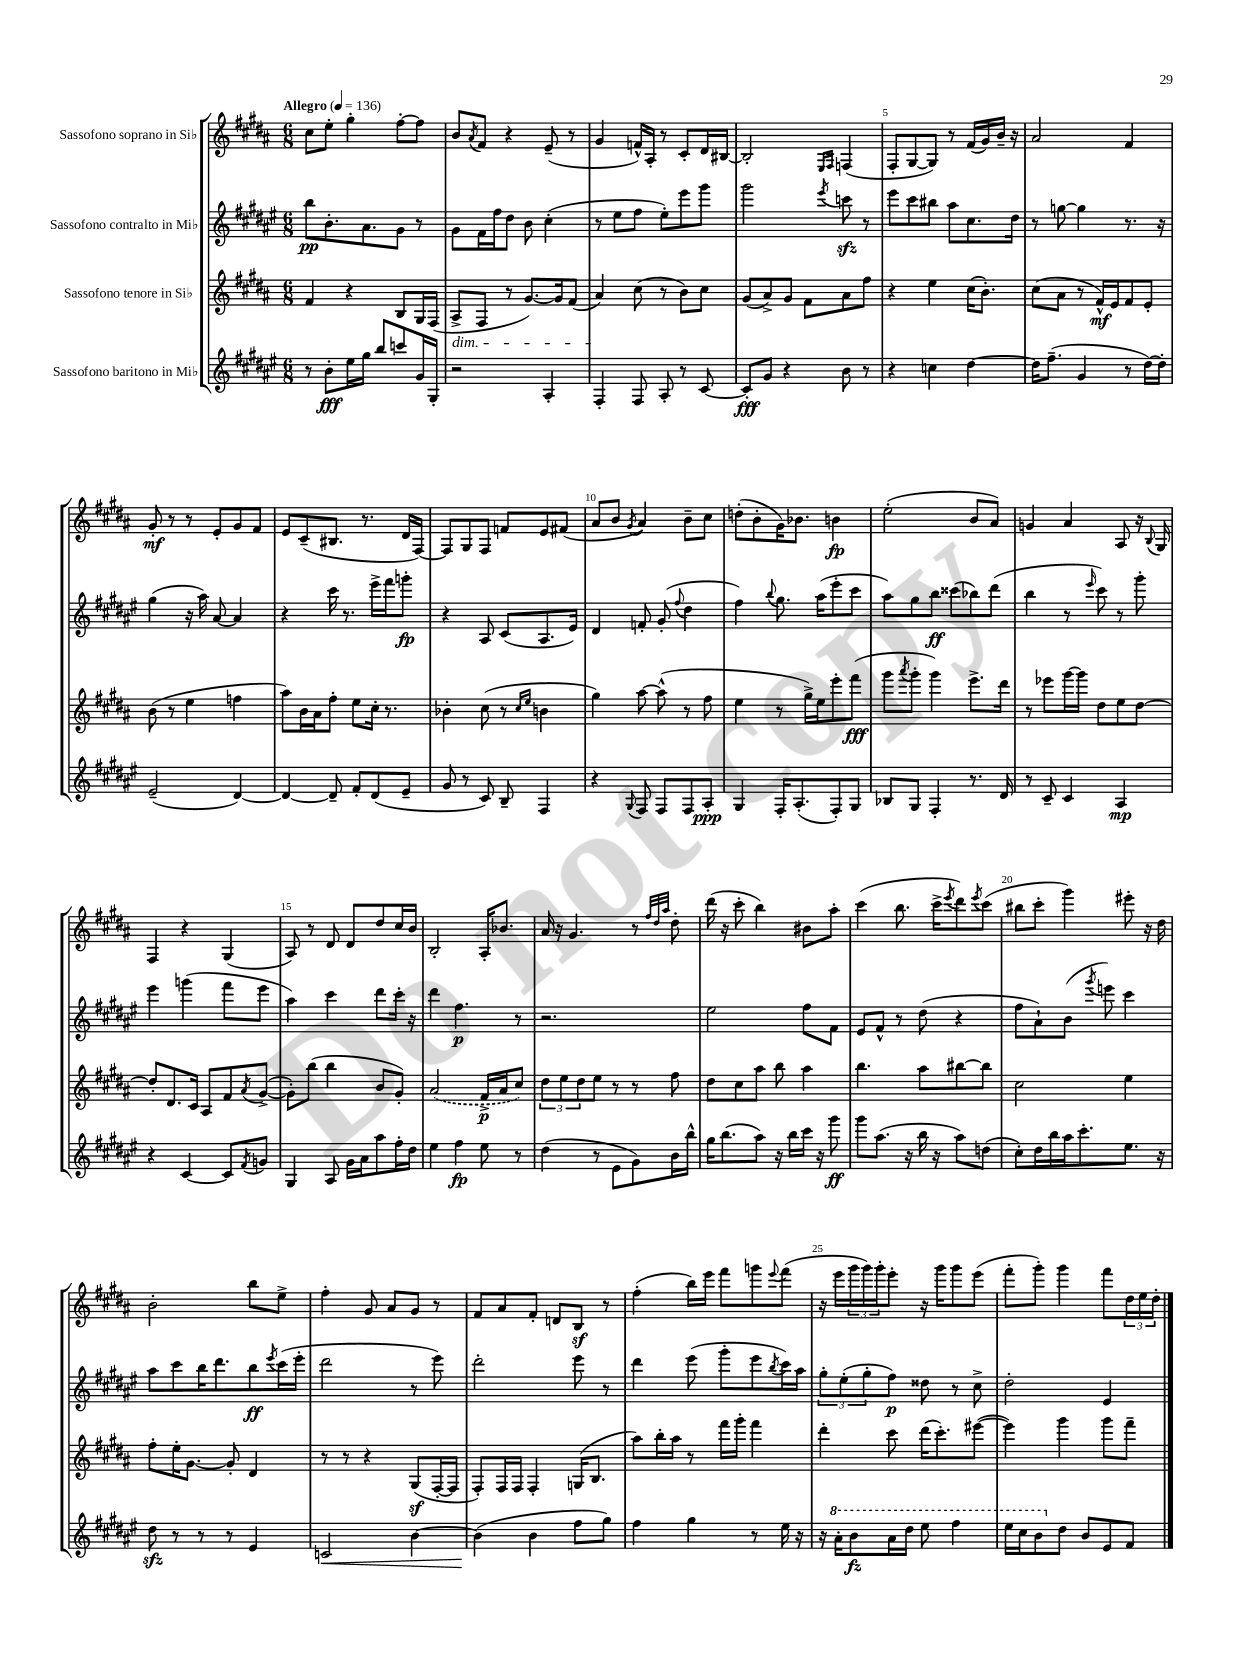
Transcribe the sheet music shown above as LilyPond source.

<<
\new StaffGroup <<
\new Staff = "s0" \with { instrumentName = "Sassofono soprano in Sib" } {
    \clef treble \key b \major \numericTimeSignature \time 6/8 \tempo "Allegro" 4 = 136
    cis''8 e''8-. gis''4-. fis''8~-. fis''8 |
    b'8 \acciaccatura { ais'8 } fis'8 r4 e'8--( r8 |
    gis'4 f'16-^) ais16-. r8 cis'8-. dis'16 bis16~ |
    bis2-. \grace { e16 fis16 } f4( |
    fis8-. gis8~ gis8) r8 fis'16( gis'16) b'16-- r16 |
    ais'2 fis'4 |
    gis'8-.\mf r8 r8 e'8-. gis'8 fis'8 |
    e'8 cis'8--( bis8. r8. dis'16 fis16~) |
    fis8 gis8 fis8 f'8 e'8 fis'8( |
    ais'8 b'8 \acciaccatura { gis'8 } ais'4) b'8-- cis''8 |
    d''8-.( b'8-. gis'16) bes'8. b'4\fp |
    e''2-.( b'8 ais'8) |
    g'4 ais'4 ais8 r16 \appoggiatura { b8 } gis16 |
    fis4 r4 gis4( |
    ais8) r8 dis'8 dis'8 dis''8 cis''16 b'16 |
    b2-. ais16-. bes'8. |
    ais'16 r16 gis'4. r8 \grace { fis''32 dis''32 ais''32 } dis''8-. |
    dis'''16( r16 cis'''8-. b''4) bis'8 ais''8-. |
    cis'''4( b''8. cis'''16-> \acciaccatura { e'''8 } dis'''8) \acciaccatura { e'''8 } cis'''8( |
    bis''8 cis'''8-. gis'''4) eis'''8-. r16 dis''16 |
    b'2-. b''8 e''8-> |
    fis''4-. gis'8 ais'8 gis'8 r8 |
    fis'8 ais'8 fis'8-. d'8 b8\sf r8 |
    fis''4-.( b''16) e'''16 fis'''8 g'''8 \appoggiatura { e'''8 } fis'''8( |
    r16 e'''16 \tuplet 3/2 { gis'''16 gis'''16) gis'''16-. } e'''8-. r16 gis'''16 gis'''8 e'''8( |
    fis'''8-. gis'''8-.) gis'''4 fis'''8 \tuplet 3/2 { dis''16 e''16 dis''16-. } \bar "|." |
}
\new Staff = "s1" \with { instrumentName = "Sassofono contralto in Mib" } {
    \clef treble \key fis \major \numericTimeSignature \time 6/8
    b''8\pp b'8.-. ais'8. gis'8 r8 |
    gis'8 fis'16 fis''16 dis''8 b'8 cis''4-.( |
    r8 eis''8 fis''8 eis''8-.) eis'''8 gis'''8 |
    gis'''2 \acciaccatura { eis'''8 } c'''8\sfz r8 |
    eis'''8 cis'''8 bis''8 ais''8 cis''8. dis''16 |
    r8 g''8~ g''4 r8. r16 |
    gis''4( r16 ais''16) ais'8~ ais'4 |
    r4 cis'''16 r8. eis'''16-> fis'''16 g'''8-.\fp |
    r4 ais8 cis'8( ais8. eis'16) |
    dis'4 f'8-. gis'8-.( \appoggiatura { fis''8 } dis''4 |
    fis''4) \appoggiatura { b''8 } gis''8. ais''16( eis'''8-. cis'''8 |
    ais''8) gis''8 b''8\ff cisis'''8( bes''8) dis'''8( |
    b''4 r8 \grace { eis'''16 } cis'''8) r8 gis'''8-. |
    eis'''4 g'''4( fis'''8 eis'''8 |
    ais''4) cis'''4 dis'''8 cis'''16-. r16 |
    dis'''4 fis''4.\p r8 |
    r2. |
    eis''2 fis''8 fis'8 |
    eis'8 fis'8-^ r8 dis''8( r4 |
    fis''8 ais'8-!) b'8( \acciaccatura { gis'''8 } e'''8) cis'''4 |
    ais''8 cis'''8 b''16 dis'''8. b''8\ff \acciaccatura { eis'''8 } cis'''16( eis'''16-. |
    dis'''2 r8 eis'''8) |
    dis'''2-. eis'''8 r8 |
    dis'''4 eis'''8( gis'''8-. eis'''8 \acciaccatura { b''8 } cis'''16) ais''16 |
    \tuplet 3/2 { gis''8-. eis''8-.( gis''8-. } fis''8\p) disis''8 r8 cis''8-> |
    dis''2-. eis'4 \bar "|." |
}
\new Staff = "s2" \with { instrumentName = "Sassofono tenore in Sib" } {
    \clef treble \key b \major \numericTimeSignature \time 6/8
    fis'4 r4 b8 gis16 fis16( |
    ais8->\dim fis8 r8 gis'8.~) gis'16 fis'8( |
    ais'4\!) cis''8( r8 b'8) cis''8 |
    gis'8( ais'8->) gis'8 fis'8 ais'8 fis''8 |
    r4 e''4 cis''16( b'8.-.) |
    cis''8( ais'8 r8 fis'16-^\mf) e'16 fis'8 e'8-. |
    b'8( r8 e''4 f''4 |
    ais''8) b'16 ais'16 fis''8-. e''8 cis''16-. r8. |
    bes'4-. cis''8( r8 \grace { cis''16 e''16 } b'4 |
    gis''4) ais''8~ ais''8-^( r8 fis''8 |
    e''4 r8 gis''16->) e''16 e'''8-. fis'''8\fff( |
    gis'''8 \acciaccatura { ais'''8 } gis'''8-. gis'''4) e'''8.-> dis'''16 |
    r8 ees'''8 gis'''16~ gis'''16 dis''8 e''8 dis''8~ |
    dis''8-. dis'8. cis'16 ais8 fis'8 \acciaccatura { ais'8 } gis'8~->( |
    gis'8-.) b''8( b''4 b'8 gis'8-.) |
    \once \slurDashed ais'2( fis'16->\p ais'16 cis''8) |
    \tuplet 3/2 { dis''8 e''8 dis''8 } e''8 r8 r8 fis''8 |
    dis''8 cis''8 ais''8 b''8 ais''4 |
    b''4. ais''8 bis''8~ bis''8 |
    cis''2 e''4 |
    fis''8-. e''16-. gis'8.~ gis'8-. dis'4 |
    r8 r8 r4 gis8\sf( fis16~-. fis16 |
    fis8-.) fis16 fis16 fis4-. g16( b8. |
    ais''8) b''16-. ais''16 r8 fis'''16 gis'''16-. fis'''4 |
    dis'''4-. cis'''8 dis'''16( cis'''8.-.) eis'''8~( |
    eis'''4) gis'''4 gis'''8 fis'''8-- \bar "|." |
}
\new Staff = "s3" \with { instrumentName = "Sassofono baritono in Mib" } {
    \clef treble \key fis \major \numericTimeSignature \time 6/8
    r8 b'8-.\fff eis''16 gis''16 b''8 c'''8 gis'16 gis16-. |
    r2 ais4-. |
    fis4-. fis8 ais8-. r8 cis'8~ |
    cis'8-.\fff gis'8 r4 b'8 r8 |
    r4 c''4 dis''4~ |
    dis''16 fis''8.--( gis'4 r8 dis''16~) dis''16-. |
    eis'2--( dis'4~) |
    dis'4~ dis'8-- fis'8-. dis'8( eis'8-- |
    gis'8 r8 cis'8) b8-- fis4 |
    r4 \appoggiatura { gis8 } fis8 fis8 fis8 ais8-.\ppp |
    gis4 fis16-. ais8.-.( fis8-.) gis8 |
    bes8 gis8 fis4-. r8. dis'16 |
    r8 cis'8-- cis'4 ais4\mp |
    r4 cis'4~ cis'8 \acciaccatura { fis'8 } g'8 |
    gis4 ais8 gis'16 ais'16 ais''8 fis''16-. dis''16 |
    eis''4 fis''4\fp eis''8 r8 |
    dis''4( r8 eis'8 gis'8) b'16 b''16-^ |
    gis''16 b''8.( ais''8) r16 b''16 cis'''16 r16 gis'''8\ff |
    gis'''8 ais''8.( r16 b''16 r16 ais''8) d''8( |
    cis''8-.) dis''16 b''16 ais''16 cis'''8.-. eis''8. r16 |
    dis''8\sfz r8 r8 r8 eis'4 |
    c'2\< b'4~ |
    b'4\!( b'4 fis''8 gis''8) |
    fis''4 gis''4 r8 eis''16 r16 |
    r16 \ottava #1 ais''16-. b''8\fz ais''16 dis'''16 eis'''8 fis'''4 |
    eis'''16 cis'''16 b''8 \ottava #0 dis''8 b'8 eis'8 fis'8 \bar "|." |
}
>>
>>
\layout { \context { \Score \override BarNumber.break-visibility = ##(#f #t #t) barNumberVisibility = #(every-nth-bar-number-visible 5) } }
